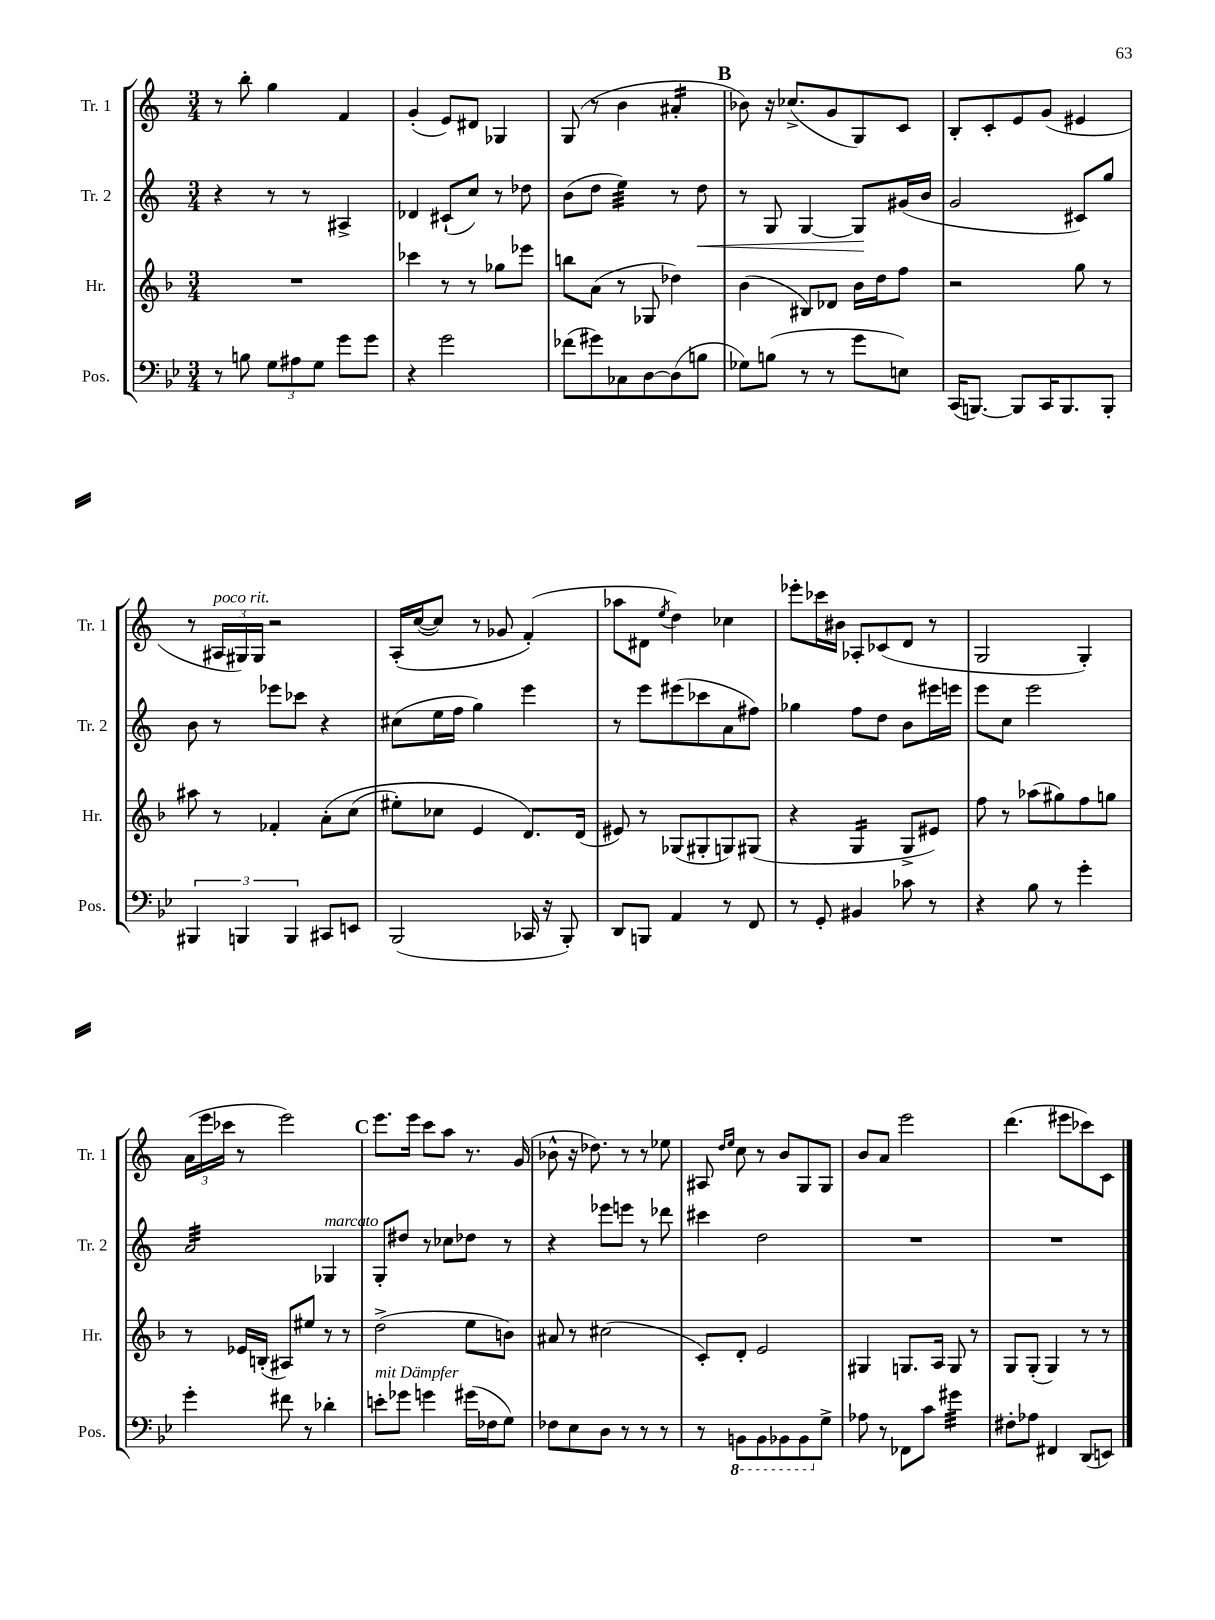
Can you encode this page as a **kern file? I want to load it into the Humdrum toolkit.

**kern	**kern	**kern	**kern
*staff4	*staff3	*staff2	*staff1
*clefF4	*clefG2	*clefG2	*clefG2
*k[b-e-]	*k[b-]	*k[]	*k[]
*M3/4	*M3/4	*M3/4	*M3/4
8r	2.r	4r	8r
8B	.	.	8bb'
12G	.	8r	4gg
12A#	.	.	.
.	.	8r	.
12G	.	.	.
8g	.	4A#^	4f
8g	.	.	.
=	=	=	=
4r	4ccc-	4d-	(4g'
2g	8r	(8c#`	8e)
.	8r	8cc)	8d#
.	8gg-	8r	4G-
.	8eee-	8dd-	.
=	=	=	=
(8f-	8bb	(8b	(8G
8g#)	(8a	8dd	8r
8C-	8r	4ee)	4b
[8D	8G-	.	.
(8D]	4dd-)	8r	4a#'
8B	.	8dd	.
=	=	=	=
8G-)	(4b-	8r	8b-)
(8B	.	8G	16r
.	.	.	(8.cc-^
8r	8B#)	[4G	.
8r	8d-	.	8g
8g	16b-	8G]	8G)
.	16dd	.	.
8E)	8ff	(16g#	8c
.	.	16b	.
=	=	=	=
(16CC	2r	2g	8B'
[8.BBB)	.	.	.
.	.	.	8c'
8BBB]	.	.	8e
16CC	.	.	(8g
8.BBB	.	.	.
.	8gg	8c#)	4e#
8BBB'	8r	8gg	.
=	=	=	=
6BBB#	8aa#	8b	8r
.	8r	8r	24A#
6BBB	.	.	24G#)
.	.	.	24G#
.	4f-'	8eee-	2r
6BBB	.	.	.
.	.	8ccc-	.
8CC#	&(8a'	4r	.
8EE	(8cc	.	.
=	=	=	=
(2BBB-	8ee#')	(8cc#	&(16A'
.	.	.	([16cc
.	8cc-	16ee	8cc])
.	.	16ff	.
.	4e	4gg)	8r
.	.	.	8g-
16CC-	8.d&)	4eee	(4f'&)
16r	.	.	.
8BBB-')	.	.	.
.	(16d	.	.
=	=	=	=
8DD	8e#)	8r	8aa-
8BBB	8r	8eee	8d#
.	.	.	8qee
4AA	(8G-	(8eee#	4dd)
.	8G#'	8ccc-	.
8r	8G)	8a	4cc-
8FF	(8G#	8ff#)	.
=	=	=	=
8r	4r	4gg-	8eee-'
8GG'	.	.	16ccc-
.	.	.	16b#
4BB#	4G	8ff	8A-'
.	.	8dd	(8c-
8c-	8G^	8b	8d
8r	8e#)	16eee#	8r
.	.	16eee	.
=	=	=	=
4r	8ff	8eee	2G
.	8r	8cc	.
8B-	(8aa-	2eee	.
8r	8gg#)	.	.
4g'	8ff	.	4G')
.	8gg	.	.
=	=	=	=
4g'	8r	2a	(24a
.	.	.	24eee
.	.	.	24ccc-
.	16e-	.	8r
.	(16B'	.	.
8f#	8A#)	.	2eee)
8r	8ee#	.	.
4d-'	8r	4G-	.
.	8r	.	.
=	=	=	=
8e'	(2dd^	8G'	8.eee
8g-	.	8dd#	.
.	.	.	16eee
4g	.	8r	8ccc
.	.	8cc-	8aa
(16g#	8ee	8dd-	8.r
16F-	.	.	.
8G)	8b)	8r	.
.	.	.	(16g
=	=	=	=
8F-	8a#	4r	8b-^^
8E-	8r	.	16r
.	.	.	8.dd-)
8D	(2cc#	8eee-	.
8r	.	8eee	8r
8r	.	8r	8r
8r	.	8ddd-	8ee-
=	=	=	=
8r	8c')	4ccc#	8A#
.	.	.	16qqdd
.	.	.	16qqee
8BBB	8d'	.	8cc
8BBB	2e	2dd	8r
8BBB-	.	.	8b
8BBB-	.	.	8G
8G^	.	.	8G
=	=	=	=
8A-	4G#	2.r	8b
8r	.	.	8a
8FF-	8.G	.	2eee
8c	.	.	.
.	16A	.	.
4g#	8G	.	.
.	8r	.	.
=	=	=	=
8F#'	8G	2.r	(4.ddd
8A-	(8G'	.	.
4FF#	4G)	.	.
.	.	.	8eee#
(8DD	8r	.	8ccc-)
8EE)	8r	.	8c
==	==	==	==
*-	*-	*-	*-
